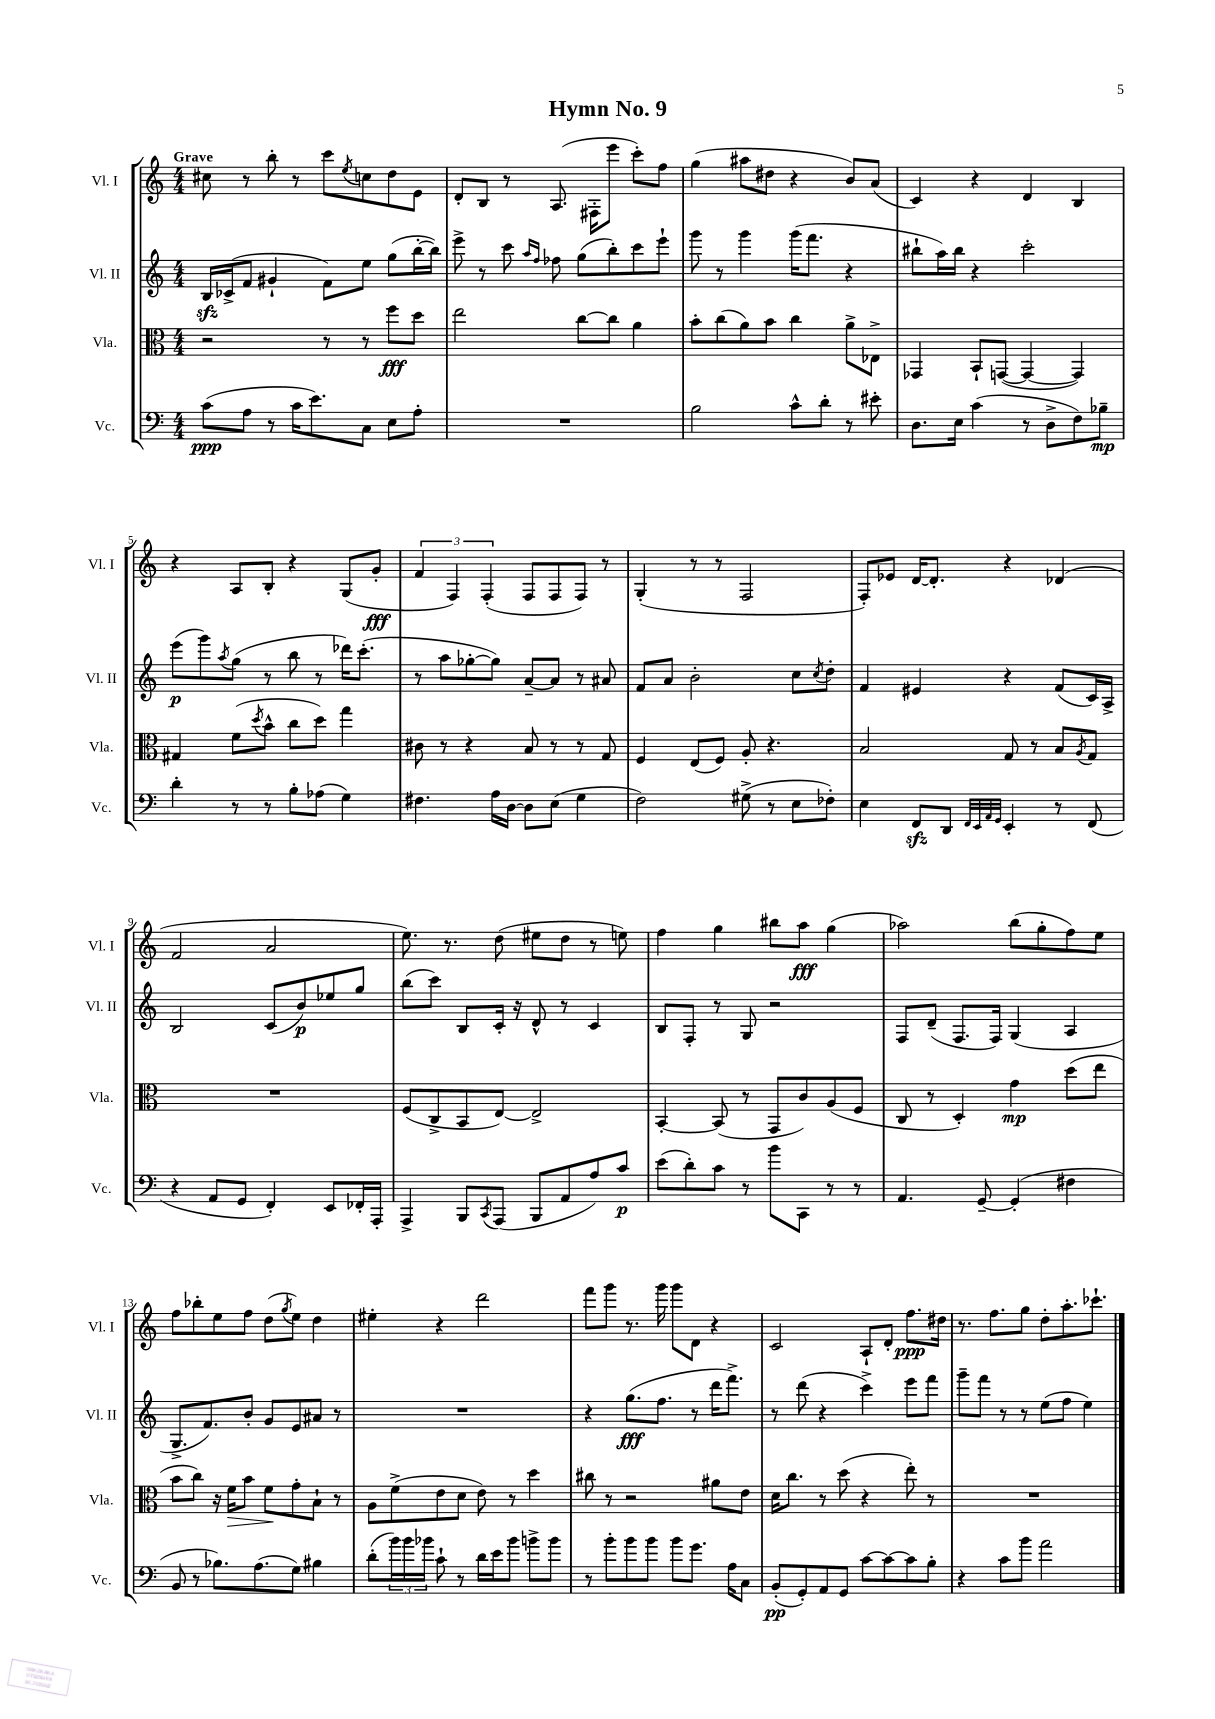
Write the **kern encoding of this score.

**kern	**dynam	**kern	**dynam	**kern	**dynam	**kern	**dynam
*part4	*part4	*part3	*part3	*part2	*part2	*part1	*part1
*staff4	*staff4	*staff3	*staff3	*staff2	*staff2	*staff1	*staff1
*I"Vc.	*	*I"Vla.	*	*I"Vl. II	*	*I"Vl. I	*
*I'Vc.	*	*I'Vla.	*	*I'Vl. II	*	*I'Vl. I	*
*clefF4	*	*clefC3	*	*clefG2	*	*clefG2	*
*k[]	*	*k[]	*	*k[]	*	*k[]	*
*M4/4	*	*M4/4	*	*M4/4	*	*M4/4	*
=1	=1	=1	=1	=1	=1	=1	=1
!	!	!	!	!	!	!LO:TX:a:B:t=Grave	!
(8c\L	ppp	2r	.	16Bzz/LL	.	8cc#X\	.
.	.	.	.	(16c-X^/J	.	.	.
8A\J	.	.	.	8f/J	.	8r	.
8r	.	.	.	4g#X`/	.	8bb'\	.
16c\KL	.	.	.	.	.	8r	.
8.e\)	.	.	.	.	.	.	.
.	.	8r	.	8f\L)	.	8ccc\L	.
.	.	.	.	.	.	8qee/	.
8C\J	.	8r	.	8ee\J	.	8ccn\	.
8E\L	.	8ff\L	fff	(8gg\L	.	8dd\	.
8A'\J	.	8dd\J	.	[16bb'\L	.	8e\J	.
.	.	.	.	16bb\JJ])	.	.	.
=2	=2	=2	=2	=2	=2	=2	=2
1r	.	2ee\	.	8eee^\	.	8d'/L	.
.	.	.	.	8r	.	8B/J	.
.	.	.	.	8ccc\	.	8r	.
.	.	.	.	16qqaa/LL	.	.	.
.	.	.	.	16qqff/JJ	.	.	.
.	.	.	.	8ff-X\	.	(8.A/	.
.	.	[8cc\L	.	(8gg\L	.	.	.
.	.	.	.	.	.	16F#X'\KL	.
.	.	8cc\J]	.	8bb'\)	.	8eee\J	.
.	.	4a\	.	8ccc\	.	8ccc'\L)	.
.	.	.	.	8eee`\J	.	8ff\J	.
=3	=3	=3	=3	=3	=3	=3	=3
2B\	.	8b'\L	.	8ggg\	.	(4gg\	.
.	.	(8cc\	.	8r	.	.	.
.	.	8a\)	.	4ggg\	.	8aa#X\L	.
.	.	8b\J	.	.	.	8dd#X\J	.
8c^^\L	.	4cc\	.	(16ggg\KL	.	4r	.
.	.	.	.	8.fff\J	.	.	.
8d'\J	.	.	.	.	.	.	.
8r	.	8a^\L	.	4r	.	8b/L)	.
8e#X'\	.	8E-X^\J	.	.	.	(8a/J	.
=4	=4	=4	=4	=4	=4	=4	=4
8.D\L	.	4GG-X/	.	8bb#X`\L	.	4c/)	.
.	.	.	.	16aa\L)	.	.	.
16E\Jk	.	.	.	16bb#\JJ	.	.	.
(4c\	.	8BB`/L	.	4r	.	4r	.
.	.	([8GGn/J	.	.	.	.	.
8r	.	4GG/_	.	2ccc'\	.	4d/	.
8D^\L	.	.	.	.	.	.	.
8F\)	.	4GG/])	.	.	.	4B/	.
8B-X~\J	mp	.	.	.	.	.	.
!!LO:LB:g=z
=5	=5	=5	=5	=5	=5	=5	=5
4d'\	.	4G#X/	.	(8eee\L	p	4r	.
.	.	.	.	8ggg\)	.	.	.
.	.	.	.	8qaa/	.	.	.
8r	.	(8f\L	.	(8gg\J	.	8A/L	.
.	.	8qdd/	.	.	.	.	.
8r	.	8b^^\J	.	8r	.	8B'/J	.
8B'\L	.	8cc\L	.	8bb\	.	4r	.
(8A-X\J	.	8dd\J)	.	8r	.	.	.
4G\)	.	4gg\	.	16ddd-X\KL)	.	(8G/L	.
.	.	.	.	(8.ccc'\J	.	.	.
.	.	.	.	.	.	8g'/J	fff
=6	=6	=6	=6	=6	=6	=6	=6
4.F#X\	.	8c#X\	.	8r	.	6f/	.
.	.	8r	.	8aa\L	.	.	.
.	.	.	.	.	.	6F/)	.
.	.	4r	.	[8gg-X'\	.	.	.
.	.	.	.	.	.	(6F'/	.
16A\LL	.	.	.	8gg-\J])	.	.	.
[16D\JJ	.	.	.	.	.	.	.
8D\L]	.	8B/	.	[8a~/L	.	8F/L	.
(8E\J	.	8r	.	8a/J]	.	8F/	.
4G\	.	8r	.	8r	.	8F/J)	.
.	.	8G/	.	8a#X/	.	8r	.
=7	=7	=7	=7	=7	=7	=7	=7
2F\)	.	4F/	.	8f/L	.	(4G'/	.
.	.	.	.	8a/J	.	.	.
.	.	(8E/L	.	2b'\	.	8r	.
.	.	8F/J)	.	.	.	8r	.
(8G#X^\	.	8A'/	.	.	.	2F/	.
8r	.	4.r	.	.	.	.	.
8E\L	.	.	.	8cc\L	.	.	.
.	.	.	.	8qcc/	.	.	.
8F-X'\J)	.	.	.	8dd'\J	.	.	.
=8	=8	=8	=8	=8	=8	=8	=8
4E\	.	2B/	.	4f/	.	8F'/L)	.
.	.	.	.	.	.	8e-X/J	.
8FFzz/L	.	.	.	4e#X/	.	[16d/KL	.
.	.	.	.	.	.	8.d'/J]	.
8DD/J	.	.	.	.	.	.	.
32qqFF/LLL	.	.	.	.	.	.	.
32qqEE/	.	.	.	.	.	.	.
32qqAA/	.	.	.	.	.	.	.
32qqGG/JJJ	.	.	.	.	.	.	.
4EE'/	.	8G/	.	4r	.	4r	.
.	.	8r	.	.	.	.	.
8r	.	8B/L	.	(8f/L	.	(4d-X/	.
.	.	8qA/	.	.	.	.	.
(8FF/	.	8G/J	.	16c/L)	.	.	.
.	.	.	.	16A^/JJ	.	.	.
!!LO:LB:g=z
=9	=9	=9	=9	=9	=9	=9	=9
4r	.	1r	.	2B/	.	2f/	.
8AA/L	.	.	.	.	.	.	.
8GG/J	.	.	.	.	.	.	.
4FF'/)	.	.	.	(8c/L	.	2a/	.
.	.	.	.	8b/)	p	.	.
8EE/L	.	.	.	8ee-X/	.	.	.
16FF-X'/L	.	.	.	8gg/J	.	.	.
16AAA'/JJ	.	.	.	.	.	.	.
=10	=10	=10	=10	=10	=10	=10	=10
4AAA^/	.	(8F/L	.	(8bb\L	.	8.ee\)	.
.	.	8C^/	.	8ccc\J)	.	.	.
.	.	.	.	.	.	8.r	.
8BBB/L	.	8BB/	.	8B/L	.	.	.
8qCC/	.	.	.	.	.	.	.
(8AAA/J	.	[8E/J)	.	16c'/Jk	.	(8dd\	.
.	.	.	.	16r	.	.	.
8BBB/L	.	2E^/]	.	8d^^/	.	8ee#X\L	.
8AA/	.	.	.	8r	.	8dd\J	.
8A/)	.	.	.	4c/	.	8r	.
8c/J	p	.	.	.	.	8een\)	.
=11	=11	=11	=11	=11	=11	=11	=11
(8e\L	.	[4BB'/	.	8B/L	.	4ff\	.
8d'\)	.	.	.	8F'/J	.	.	.
8c\J	.	(8BB/]	.	8r	.	4gg\	.
8r	.	8r	.	8G/	.	.	.
8b\L	.	8GG/L	.	2r	.	8bb#X\L	.
8CC\J	.	8c/)	.	.	.	8aa\J	fff
8r	.	(8A/	.	.	.	(4gg\	.
8r	.	8F/J	.	.	.	.	.
=12	=12	=12	=12	=12	=12	=12	=12
4.AA/	.	8C/	.	8F/L	.	2aa-X\)	.
.	.	8r	.	(8d~/J	.	.	.
.	.	4D'/)	.	8.F/L	.	.	.
[8GG~/	.	.	.	.	.	.	.
.	.	.	.	16F/Jk)	.	.	.
(4GG'/]	.	4g\	mp	(4G/	.	(8bb\L	.
.	.	.	.	.	.	8gg'\	.
4F#X\	.	(8dd\L	.	4A/	.	8ff\)	.
.	.	8ee\J	.	.	.	8ee\J	.
!!LO:LB:g=z
=13	=13	=13	=13	=13	=13	=13	=13
8BB/	.	8b\L	.	8.G^/L	.	8ff\L	.
8r	.	8cc\J)	.	.	.	8bb-X'\	.
.	.	.	.	8.f/)	.	.	.
8.B-X\L)	.	16r	.	.	.	8ee\	.
!	!	!	!LO:HP:b	!	!	!	!
.	.	16f\KL	>	.	.	.	.
.	.	8b\J	.	8b'/J	.	8ff\J	.
(8.A\	.	.	.	.	.	.	.
.	.	8f\L	.	8g/L	.	(8dd\L	.
.	.	.	.	.	.	8qgg/	.
8G\J)	.	8g'\	]	8e/	.	8ee\J)	.
4B#X\	.	8B`\J	.	8a#X/J	.	4dd\	.
.	.	8r	.	8r	.	.	.
=14	=14	=14	=14	=14	=14	=14	=14
(8d'\L	.	8A\L	.	1r	.	4ee#X'\	.
24b\L)	.	(8f^\	.	.	.	.	.
24b\	.	.	.	.	.	.	.
24b-X\JJ	.	.	.	.	.	.	.
8c`\	.	8e\	.	.	.	4r	.
8r	.	8d\J	.	.	.	.	.
16d\LL	.	8e\)	.	.	.	2ddd\	.
16e\J	.	.	.	.	.	.	.
8b-\J	.	8r	.	.	.	.	.
8bn^\L	.	4dd\	.	.	.	.	.
8b\J	.	.	.	.	.	.	.
=15	=15	=15	=15	=15	=15	=15	=15
8r	.	8cc#X\	.	4r	.	8fff\L	.
8b'\L	.	8r	.	.	.	8ggg\J	.
8b\	.	2r	.	(8.gg\L	fff	8.r	.
8b\J	.	.	.	.	.	.	.
.	.	.	.	8.ff\J	.	16ggg\	.
8b\L	.	.	.	.	.	8ggg\L	.
8.g\J	.	.	.	8r	.	8d\J	.
.	.	8a#X\L	.	16ddd\KL	.	4r	.
16A\KL	.	.	.	8.fff^\J)	.	.	.
8C\J	.	8e\J	.	.	.	.	.
=16	=16	=16	=16	=16	=16	=16	=16
(8BB'/L	pp	16d\KL	.	8r	.	2c/	.
.	.	8.cc\J	.	.	.	.	.
8GG'/)	.	.	.	(8ddd\	.	.	.
8AA/	.	8r	.	4r	.	.	.
8GG/J	.	(8dd\	.	.	.	.	.
[8c\L	.	4r	.	4ccc^\)	.	8A`/L	.
8c\_	.	.	.	.	.	8d'/J	.
8c\]	.	8ee'\)	.	8eee\L	.	8.ff\L	ppp
8B'\J	.	8r	.	8fff\J	.	.	.
.	.	.	.	.	.	16dd#X\Jk	.
=17	=17	=17	=17	=17	=17	=17	=17
4r	.	1r	.	8ggg~\L	.	8.r	.
.	.	.	.	8fff\J	.	.	.
.	.	.	.	.	.	8.ff\L	.
8c\L	.	.	.	8r	.	.	.
8b\J	.	.	.	8r	.	8gg\J	.
2a\	.	.	.	(8ee\L	.	8dd'\L	.
.	.	.	.	8ff\J	.	8.aa'\	.
.	.	.	.	4ee\)	.	.	.
.	.	.	.	.	.	8.ccc-X`\J	.
==	==	==	==	==	==	==	==
*-	*-	*-	*-	*-	*-	*-	*-
